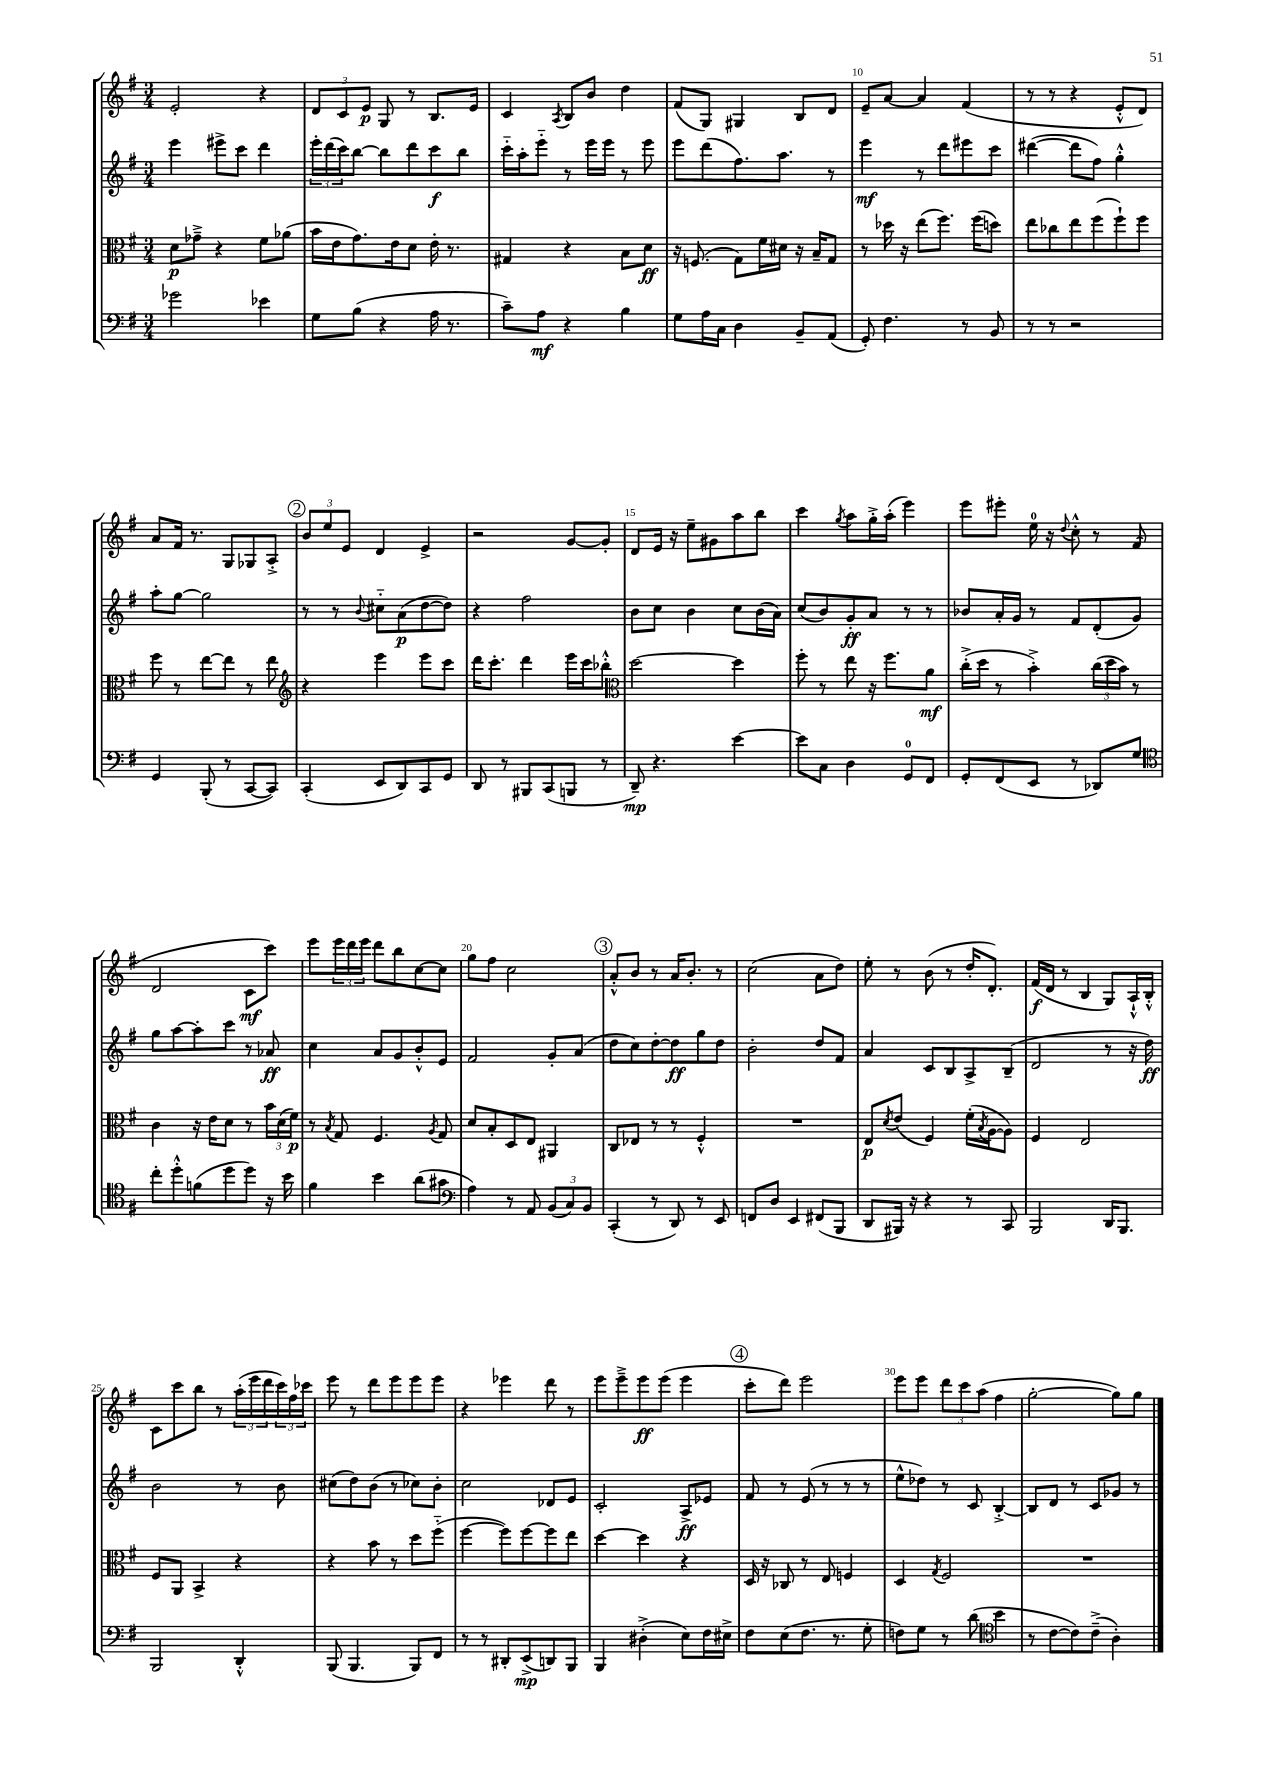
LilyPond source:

<<
\new StaffGroup <<
\new Staff = "s0" {
    \clef treble \key g \major \numericTimeSignature \time 3/4
    e'2-. r4 |
    \tuplet 3/2 { d'8 c'8 e'8\p } g8 r8 b8. e'16 |
    c'4 \acciaccatura { a8 } b8 b'8 d''4 |
    fis'8( g8) gis4 b8 d'8 |
    e'8-- a'8~ a'4 fis'4( |
    r8 r8 r4 e'8-.-^ d'8) |
    a'8 fis'16 r8. g8 ges8 a8-.-> |
    \mark \markup { \circle "2" } \tuplet 3/2 { b'8 e''8 e'8 } d'4 e'4-> |
    r2 g'8~ g'8-. |
    d'8 e'16 r16 e''8-- gis'8 a''8 b''8 |
    c'''4 \acciaccatura { g''8 } a''8 g''16-.-> a''16-.( e'''4) |
    e'''8 eis'''8-. e''16-0 r16 \appoggiatura { d''8 } c''8-.-^ r8 fis'8( |
    d'2 c'8\mf c'''8) |
    e'''8 \tuplet 3/2 { e'''16 d'''16 e'''16 } d'''8 b''8 c''8~ c''8 |
    g''8 fis''8 c''2 |
    \mark \markup { \circle "3" } a'8-.-^ b'8 r8 a'16 b'8.-. r8 |
    c''2( a'8 d''8) |
    e''8-. r8 b'8( r8 d''16-. d'8.-.) |
    fis'16\f( d'16 r8 b4 g8) a16-!-^ b16-.-^ |
    c'8 c'''8 b''8 r8 \tuplet 3/2 { a''16-.( e'''16 d'''16 } \tuplet 3/2 { c'''16) fis''16 ces'''16 } |
    e'''8 r8 d'''8 e'''8 e'''8 e'''8 |
    r4 ees'''4 d'''8 r8 |
    e'''8 e'''8---> e'''8\ff e'''8( e'''4 |
    \mark \markup { \circle "4" } c'''8-. d'''8) e'''2 |
    e'''8 e'''8 \tuplet 3/2 { d'''8 c'''8 a''8( } fis''4 |
    g''2~-. g''8) g''8 \bar "|." |
}
\new Staff = "s1" {
    \clef treble \key g \major \numericTimeSignature \time 3/4
    e'''4 eis'''8-> c'''8 d'''4 |
    \tuplet 3/2 { e'''16-. d'''16( c'''16) } b''8~ b''8 d'''8 c'''8\f b''8 |
    c'''16-_ a''16-. e'''8-_ r8 e'''16 e'''16 r8 e'''8 |
    e'''8 d'''8( fis''8.) a''8. r8 |
    e'''4\mf r8 d'''8 eis'''8 c'''8 |
    dis'''4~( dis'''8 fis''8) g''4-.-^ |
    a''8-. g''8~ g''2 |
    \mark \markup { \circle "2" } r8 r8 \appoggiatura { b'8 } cis''8-_ a'8\p( d''8~ d''8) |
    r4 fis''2 |
    b'8 c''8 b'4 c''8 b'16( a'16) |
    c''8( b'8) g'8-.\ff a'8 r8 r8 |
    bes'8 a'16-. g'16 r8 fis'8 d'8-.( g'8) |
    g''8 a''8~ a''8-. c'''8 r8 aes'8\ff |
    c''4 a'8 g'8 b'8-.-^ e'8 |
    fis'2 g'8-. a'8( |
    \mark \markup { \circle "3" } d''8 c''8) d''8~-. d''8\ff g''8 d''8 |
    b'2-. d''8 fis'8 |
    a'4 c'8 b8 a8-> b8--( |
    d'2 r8 r16 d''16\ff) |
    b'2 r8 b'8 |
    cis''8( d''8) b'8( r8 ces''8) b'8-. |
    c''2 des'8 e'8 |
    c'2-. a8->\ff ees'8 |
    \mark \markup { \circle "4" } fis'8 r8 e'8( r8 r8 r8 |
    e''8-^ des''8) r8 c'8 b4~-.-> |
    b8 d'8 r8 c'8 ges'8 r8 \bar "|." |
}
\new Staff = "s2" {
    \clef alto \key g \major \numericTimeSignature \time 3/4
    d'8\p ges'8---> r4 fis'8 aes'8( |
    b'16 e'16 g'8.) e'16 d'8 e'16-. r8. |
    gis4 r4 b8 d'8\ff |
    r16 f8.( g8) fis'16 dis'16 r16 b16-- g8 |
    r8 des''16 r16 e''8( fis''8.) fis''16( d''8) |
    e''8 ces''8 e''8 fis''8( fis''8-!) fis''8 |
    fis''8 r8 e''8~ e''8 r8 e''8 |
    \mark \markup { \circle "2" } \clef treble r4 e'''4 e'''8 c'''8 |
    d'''16 c'''8.-. d'''4 e'''16 c'''16 bes''8-.-^ |
    \clef alto d''2~ d''4 |
    fis''8-. r8 e''8 r16 fis''8. a'8\mf |
    c''16-.->( d''16 r8 b'4-.->) \tuplet 3/2 { c''16( d''16 b'16) } r8 |
    c'4 r16 e'16 d'8 r8 \tuplet 3/2 { b'16 d'16( fis'16\p) } |
    r8 \acciaccatura { b8 } g8 fis4. \acciaccatura { a8 } g8 |
    d'8 b8-. d8 e8 ais,4 |
    \mark \markup { \circle "3" } c8 ees8 r8 r8 fis4-.-^ |
    R2. |
    e8\p \acciaccatura { d'8 } e'8( fis4) fis'16-.( \acciaccatura { b8 } a16~ a8) |
    fis4 e2 |
    fis8 a,8 b,4-> r4 |
    r4 b'8 r8 d''8 fis''8-_( |
    fis''4~ fis''8) fis''8~ fis''8 e''8 |
    d''4~ d''4 r4 |
    \mark \markup { \circle "4" } d16 r16 ces8 r8 e8 f4 |
    d4 \acciaccatura { g8 } fis2 |
    R2. \bar "|." |
}
\new Staff = "s3" {
    \clef bass \key g \major \numericTimeSignature \time 3/4
    ges'2 ees'4 |
    g8 b8( r4 a16 r8. |
    c'8--) a8\mf r4 b4 |
    g8 a16 c16 d4 b,8-- a,8( |
    g,8-.) fis4. r8 b,8 |
    r8 r8 r2 |
    g,4 b,,8-.( r8 c,8~ c,8) |
    \mark \markup { \circle "2" } c,4-.( e,8 d,8) c,8 g,8 |
    d,8 r8 bis,,8 c,8( b,,8 r8 |
    d,8--\mp) r4. e'4~ |
    e'8 c8 d4 g,8-0 fis,8 |
    g,8-. fis,8( e,8 r8 des,8) g8 |
    \clef tenor c''8-. d''8-.-^ f'8( d''8 d''8) r16 b'16 |
    fis'4 b'4 a'8( gis'8 |
    \clef bass a4) r8 a,8 \tuplet 3/2 { b,8( c8) b,8 } |
    \mark \markup { \circle "3" } c,4-.( r8 d,8) r8 e,8 |
    f,8 d8 e,4 fis,8( b,,8 |
    d,8 bis,,16) r16 r4 r8 c,8 |
    b,,2 d,16 b,,8. |
    b,,2 d,4-.-^ |
    b,,8( b,,4. b,,8) fis,8 |
    r8 r8 dis,8-. e,8->\mp( d,8) b,,8 |
    b,,4 dis4-.->( e8) fis16 eis16-> |
    \mark \markup { \circle "4" } fis8 e8( fis8. r8. g8-. |
    f8) g8 r8 d'8( \clef tenor b'4 |
    r8 c'8~ c'8) c'8--->( a4-.) \bar "|." |
}
>>
>>
\layout { \context { \Score currentBarNumber = #6 \override BarNumber.break-visibility = ##(#f #t #t) barNumberVisibility = #(every-nth-bar-number-visible 5) } }
